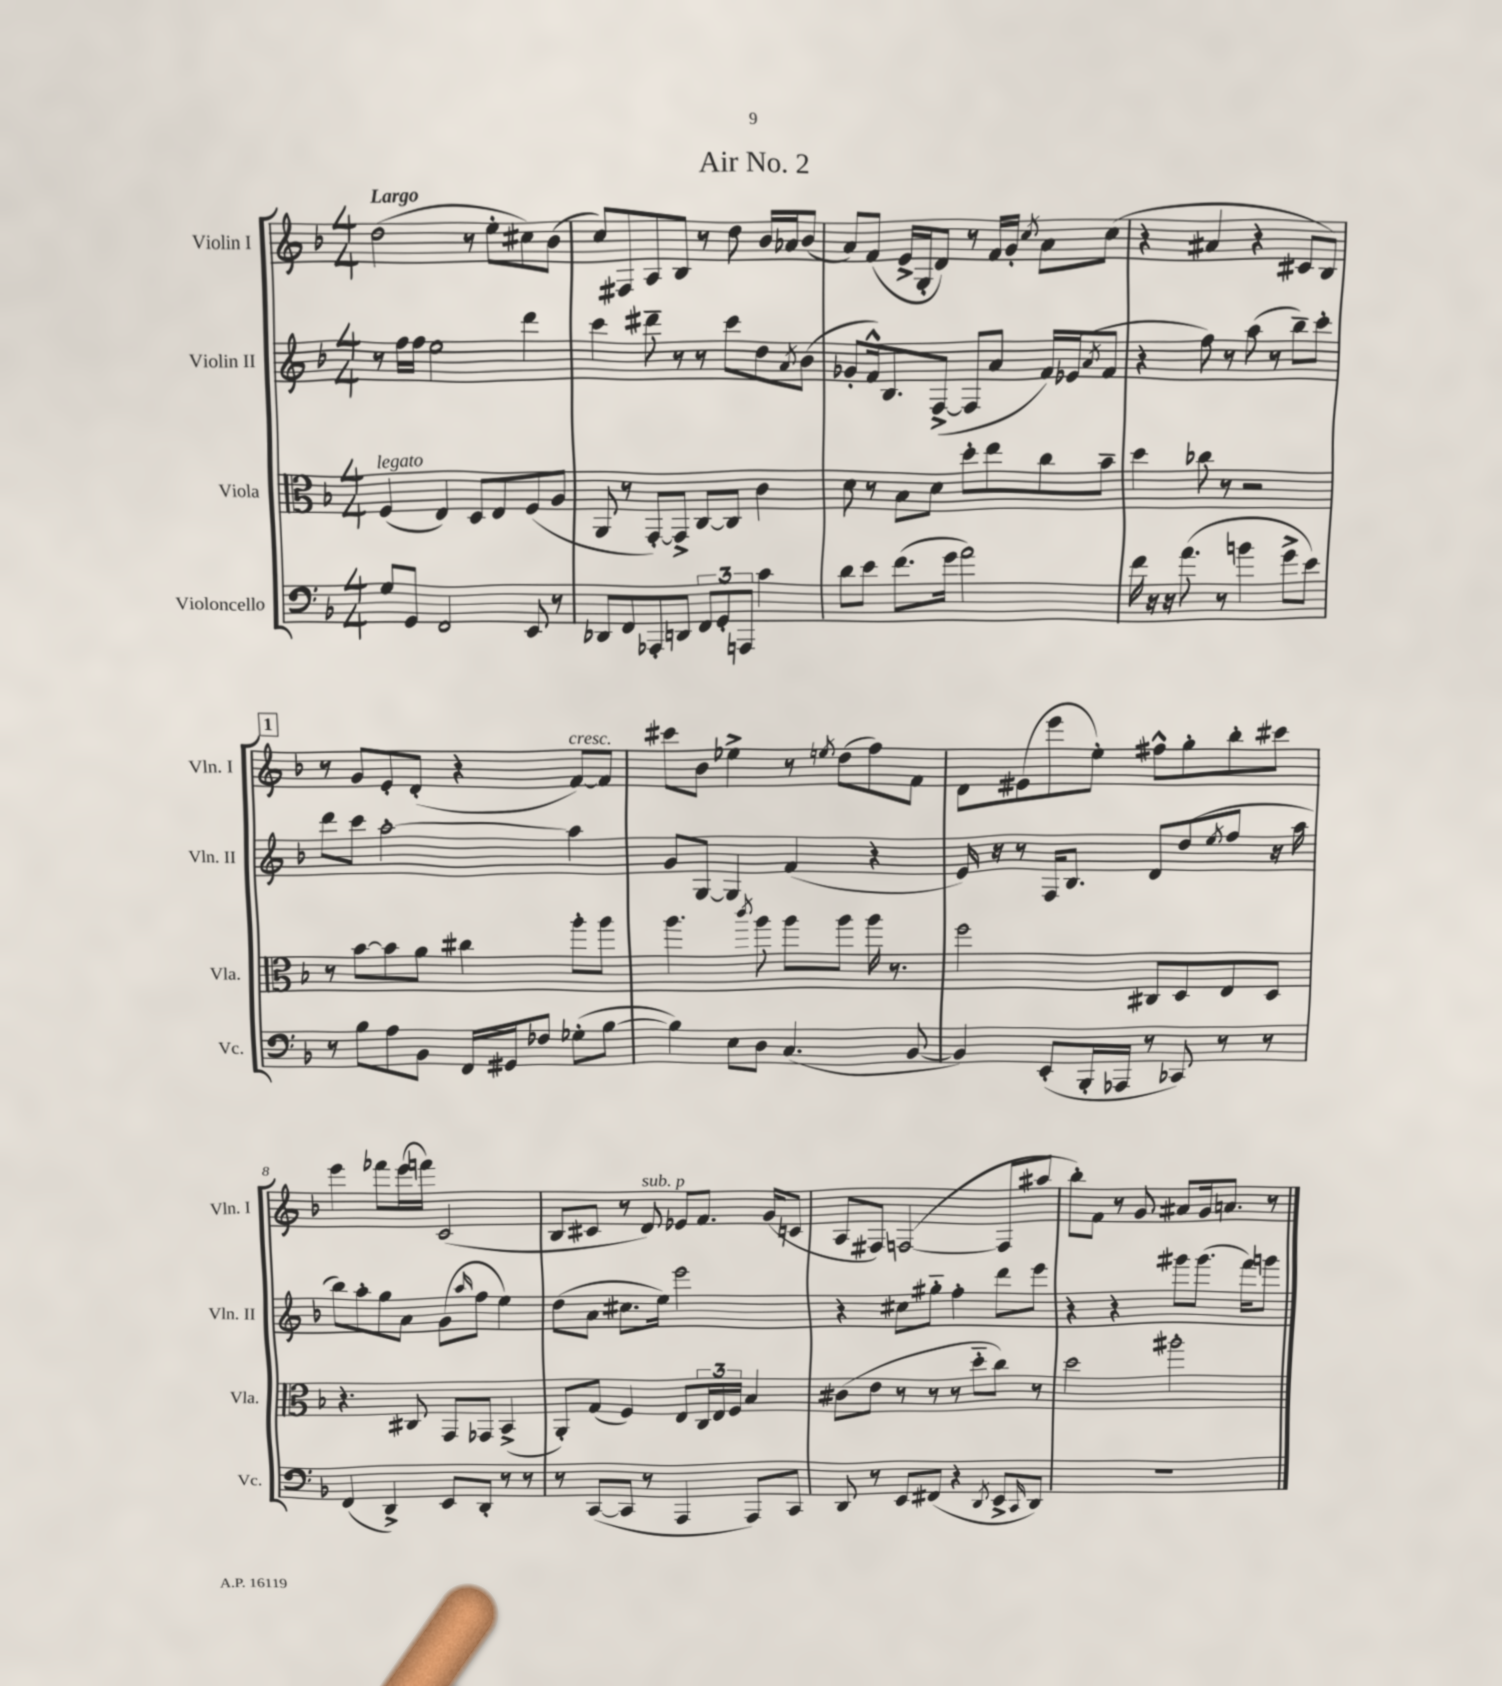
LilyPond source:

\header { title = "Air No. 2" }
<<
\new StaffGroup <<
\new Staff = "s0" \with { instrumentName = "Violin I" shortInstrumentName = "Vln. I" } {
    \clef treble \key f \major \numericTimeSignature \time 4/4 \tempo "Largo"
    d''2( r8 e''8-. cis''8) bes'8( |
    c''8) fis8 a8 bes8 r8 d''8 bes'16 aes'16 bes'8( |
    a'8) f'8( e'16-> g16-. d'8) r8 f'16 g'16-. \acciaccatura { c''8 } a'8 c''8( |
    r4 ais'4 r4 cis'8 bes8) |
    \mark \markup { \box "1" } r8 g'8 e'8-. d'8-.( r4 f'8~^\markup { \italic "cresc." }) f'8 |
    cis'''8 bes'8 ees''4-> r8 \acciaccatura { e''8 } d''8( f''8) f'8 |
    d'8 eis'8( e'''8 e''8-.) fis''8-^ g''8-. bes''8-. cis'''8 |
    e'''4 fes'''8 e'''16( f'''16) c'2( |
    bes8 cis'8 r8 d'8^\markup { \italic "sub. p" }) ees'8 f'8. g'16( c'8 |
    a8 fis8) f2~( f8 ais''8 |
    bes''8-.) f'8 r8 g'8 ais'8 g'16 a'8. r8 \bar "|." |
}
\new Staff = "s1" \with { instrumentName = "Violin II" shortInstrumentName = "Vln. II" } {
    \clef treble \key f \major \numericTimeSignature \time 4/4
    r8 f''16 f''16 e''2 d'''4 |
    c'''4 dis'''8-- r8 r8 c'''8 d''8 \acciaccatura { a'8 } bes'8( |
    ges'8-. f'16-^) bes8. f8~->( f8 a'8 f'16) ees'16( \acciaccatura { a'8 } f'8 |
    r4 f''8) r8 a''8( r8 bes''8--) c'''8-. |
    \mark \markup { \box "1" } d'''8 c'''8 a''2~-. a''4 |
    g'8 g8~ g4 f'4( r4 |
    e'16) r16 r8 f16 bes8. d'8 d''8( \acciaccatura { e''8 } f''8 r16 a''16 |
    bes''8) a''8-. g''8 a'8 g'8( \grace { a''16 } f''8 e''4) |
    d''8( a'8 cis''8. e''16) e'''2 |
    r4 cis''8 gis''8-_ f''4-. d'''8 e'''8 |
    r4 r4 gis'''8 gis'''8.( f'''16) g'''8 \bar "|." |
}
\new Staff = "s2" \with { instrumentName = "Viola" shortInstrumentName = "Vla." } {
    \clef alto \key f \major \numericTimeSignature \time 4/4
    f4^\markup { \italic "legato" }( e4) d8 e8 f8( a8 |
    a,8 r8 g,8~-.) g,8-> c8~ c8 c'4 |
    d'8 r8 bes8 d'8 d''8-. e''8 c''8 bes'8-- |
    d''4 ces''8 r8 r2 |
    \mark \markup { \box "1" } r8 bes'8~ bes'8 a'8 cis''4 a''8-. a''8 |
    a''4. \acciaccatura { c'''8 } a''8 a''8 a''8 a''16 r8. |
    f''2 cis8 d8 e8 d8 |
    r4. cis8 g,8 ges,8 bes,4->( |
    a,8-.) g8( f4) e8 \tuplet 3/2 { c16 e16 f16 } bes4 |
    cis'8( e'8 r8 r8 r8 d''8-_ c''8) r8 |
    d''2 ais''2-. \bar "|." |
}
\new Staff = "s3" \with { instrumentName = "Violoncello" shortInstrumentName = "Vc." } {
    \clef bass \key f \major \numericTimeSignature \time 4/4
    g8 g,8 f,2 e,8 r8 |
    des,8 f,8 aes,,8-. d,8 \tuplet 3/2 { f,8 g,8-. a,,8 } c'4 |
    d'8 e'8 f'8.( g'16 a'2) |
    f'16 r16 r16 a'8.( r8 b'4 g'8-> e'8) |
    \mark \markup { \box "1" } r8 bes8 a8 bes,8 f,16 gis,16 fes8 ges8-.( bes8~ |
    bes4) e8 d8 c4.( bes,8~ |
    bes,4) e,8-.( bes,,16-. aes,,16 r8 ces,8) r8 r8 |
    f,4( d,4->) e,8 d,8-. r8 r8 |
    r8 c,8~( c,8 r8 a,,4 a,,8) c,8 |
    d,8 r8 e,8 fis,8( r4 \acciaccatura { d,8 } e,8-> \grace { c,16 } d,8) |
    R1 \bar "|." |
}
>>
>>
